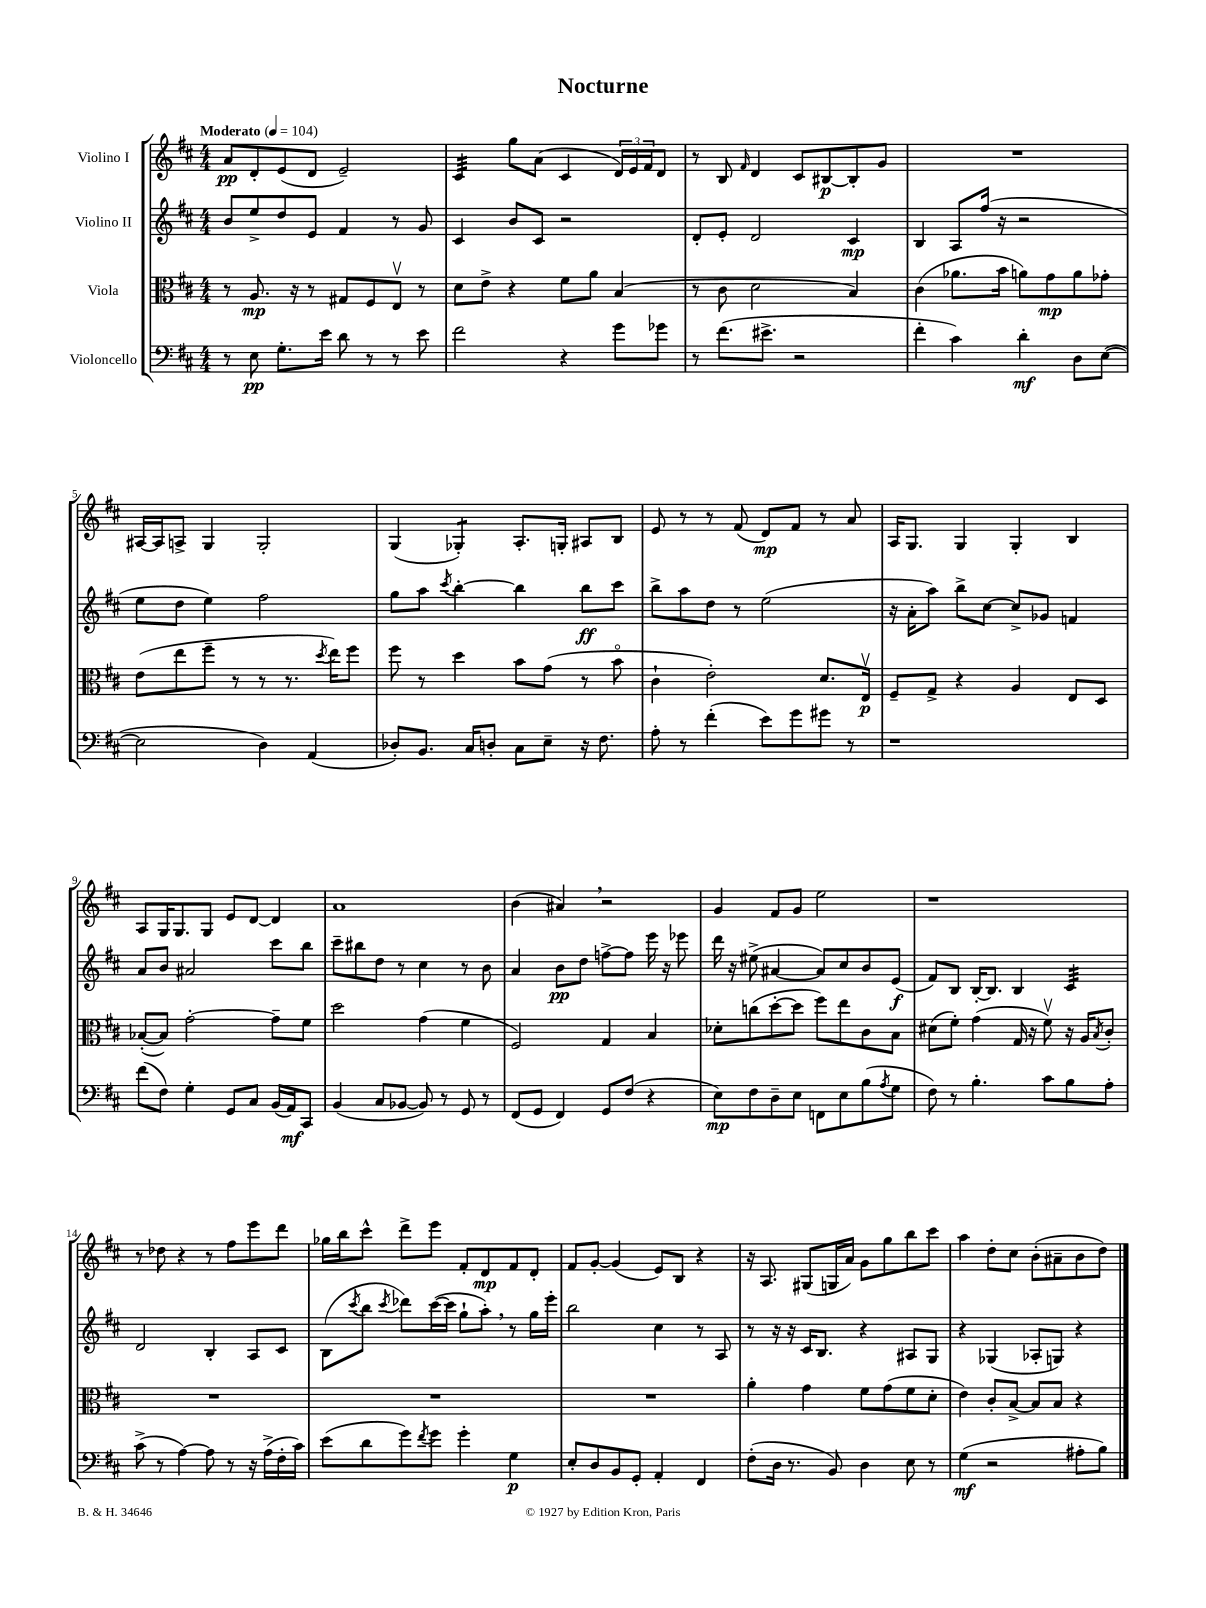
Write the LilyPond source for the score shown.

\header { title = "Nocturne" }
<<
\new StaffGroup <<
\new Staff = "s0" \with { instrumentName = "Violino I" } {
    \clef treble \key d \major \numericTimeSignature \time 4/4 \tempo "Moderato" 4 = 104
    a'8\pp d'8-. e'8( d'8 e'2--) |
    cis'4:32 g''8 a'8( cis'4 \tuplet 3/2 { d'16) e'16 fis'16 } d'8 |
    r8 b8 \grace { fis'16 } d'4 cis'8 bis8~\p bis8-. g'8 |
    R1 |
    ais16~ ais16 a8-> g4 g2-. |
    g4( ges4:8-.) a8.-. g16-. ais8 b8 |
    e'8 r8 r8 fis'8( d'8\mp) fis'8 r8 a'8 |
    a16 g8. g4 g4-. b4 |
    a8 g16 g8. g8 e'8 d'8~ d'4 |
    a'1 |
    b'4( ais'4) \breathe r2 |
    g'4 fis'8 g'8 e''2 |
    r1 |
    r8 des''8 r4 r8 fis''8 e'''8 d'''8 |
    ges''16 b''16 cis'''8-^ d'''8-> e'''8 fis'8-. d'8\mp fis'8 d'8-. |
    fis'8 g'8~-. g'4( e'8) b8 r4 |
    r16 a8. gis8( g16 a'16) g'8 g''8 b''8 cis'''8 |
    a''4 d''8-. cis''8 b'8-.( ais'8-- b'8 d''8) \bar "|." |
}
\new Staff = "s1" \with { instrumentName = "Violino II" } {
    \clef treble \key d \major \numericTimeSignature \time 4/4
    b'8 e''8-> d''8 e'8 fis'4 r8 g'8 |
    cis'4 b'8 cis'8 r2 |
    d'8-. e'8-. d'2 cis'4\mp |
    b4 a8 fis''16( r16 r2 |
    e''8 d''8 e''4) fis''2 |
    g''8 a''8 \acciaccatura { cis'''8 } b''4~-. b''4 b''8\ff cis'''8 |
    b''8-> a''8 d''8 r8 e''2( |
    r16 a'16-. a''8) b''8-> cis''8~ cis''8-> ges'8 f'4 |
    a'8 b'8 ais'2 cis'''8 b''8 |
    cis'''8-- bis''8 d''8 r8 cis''4 r8 b'8 |
    a'4 b'8\pp d''8 f''8~-> f''8 e'''16 r16 ees'''8 |
    d'''16 r16 eis''8->( ais'4~ ais'8) cis''8 b'8 e'8\f( |
    fis'8) b8 b16~-. b8. b4 cis'4:32 |
    d'2 b4-. a8 cis'8 |
    b8( \acciaccatura { cis'''8 } b''8 \acciaccatura { cis'''8 } des'''8) cis'''16~( cis'''16 g''8-! a''8-.) \breathe r8 g''16 e'''16-. |
    b''2 cis''4 r8 a8 |
    r8 r16 r16 cis'16 b8. r4 ais8 g8 |
    r4 ges4( aes8-. g8) r4 \bar "|." |
}
\new Staff = "s2" \with { instrumentName = "Viola" } {
    \clef alto \key d \major \numericTimeSignature \time 4/4
    r8 a8.\mp r16 r8 gis8 fis8 e8\upbow r8 |
    d'8 e'8-> r4 fis'8 a'8 b4( |
    r8 cis'8 d'2 b4) |
    cis'4( aes'8. b'16 a'8) g'8\mp a'8 ges'8-. |
    e'8( e''8 fis''8-- r8 r8 r8. \acciaccatura { d''8 } e''16) fis''8 |
    fis''8 r8 d''4 b'8 g'8( r8 b'8\flageolet |
    cis'4-! e'2-.) d'8. e16\upbow\p |
    fis8-- g8-> r4 a4 e8 d8 |
    bes8~-.( bes8) g'2~-. g'8-- fis'8 |
    d''2 g'4( fis'4 |
    fis2) g4 b4 |
    des'8-. c''8( d''8~-. d''8 fis''8) e''8 cis'8 b8 |
    dis'8( fis'8-.) g'4( g16 r16 fis'8\upbow) r16 a16 \acciaccatura { b8 } cis'8-. |
    R1 |
    R1 |
    R1 |
    a'4-. g'4 fis'8 g'8( fis'8 d'8-. |
    e'4) cis'8-. b8~-> b8 b8 r4 \bar "|." |
}
\new Staff = "s3" \with { instrumentName = "Violoncello" } {
    \clef bass \key d \major \numericTimeSignature \time 4/4
    r8 e8\pp g8.-. e'16 d'8 r8 r8 e'8 |
    fis'2 r4 g'8 ges'8 |
    r8 fis'8.( eis'8.-> r2 |
    fis'4-. cis'4) d'4-.\mf d8 e8~( |
    e2 d4) a,4( |
    des8-.) b,8. cis16 d8-. cis8 e8-- r16 fis8. |
    a8-. r8 fis'4-.( e'8) g'8 gis'8 r8 |
    r1 |
    fis'8( fis8) g4-. g,8 cis8 b,16( a,16\mf) cis,8 |
    b,4( cis8 bes,8~ bes,8) r8 g,8 r8 |
    fis,8( g,8 fis,4) g,8 fis8( r4 |
    e8\mp) fis8 d8-- e8 f,8 e8 b8( \acciaccatura { a8 } g8 |
    fis8) r8 b4.-. cis'8 b8 a8-. |
    cis'8->( r8 a4~) a8 r8 r16 a16->( fis16-. cis'16) |
    e'8( d'8 g'8) \acciaccatura { fis'8 } g'8 g'4-. g4\p |
    e8-. d8 b,8 g,8-. a,4-. fis,4 |
    fis8-.( d16 r8. b,8) d4 e8 r8 |
    g4\mf( r2 ais8-. b8) \bar "|." |
}
>>
>>
